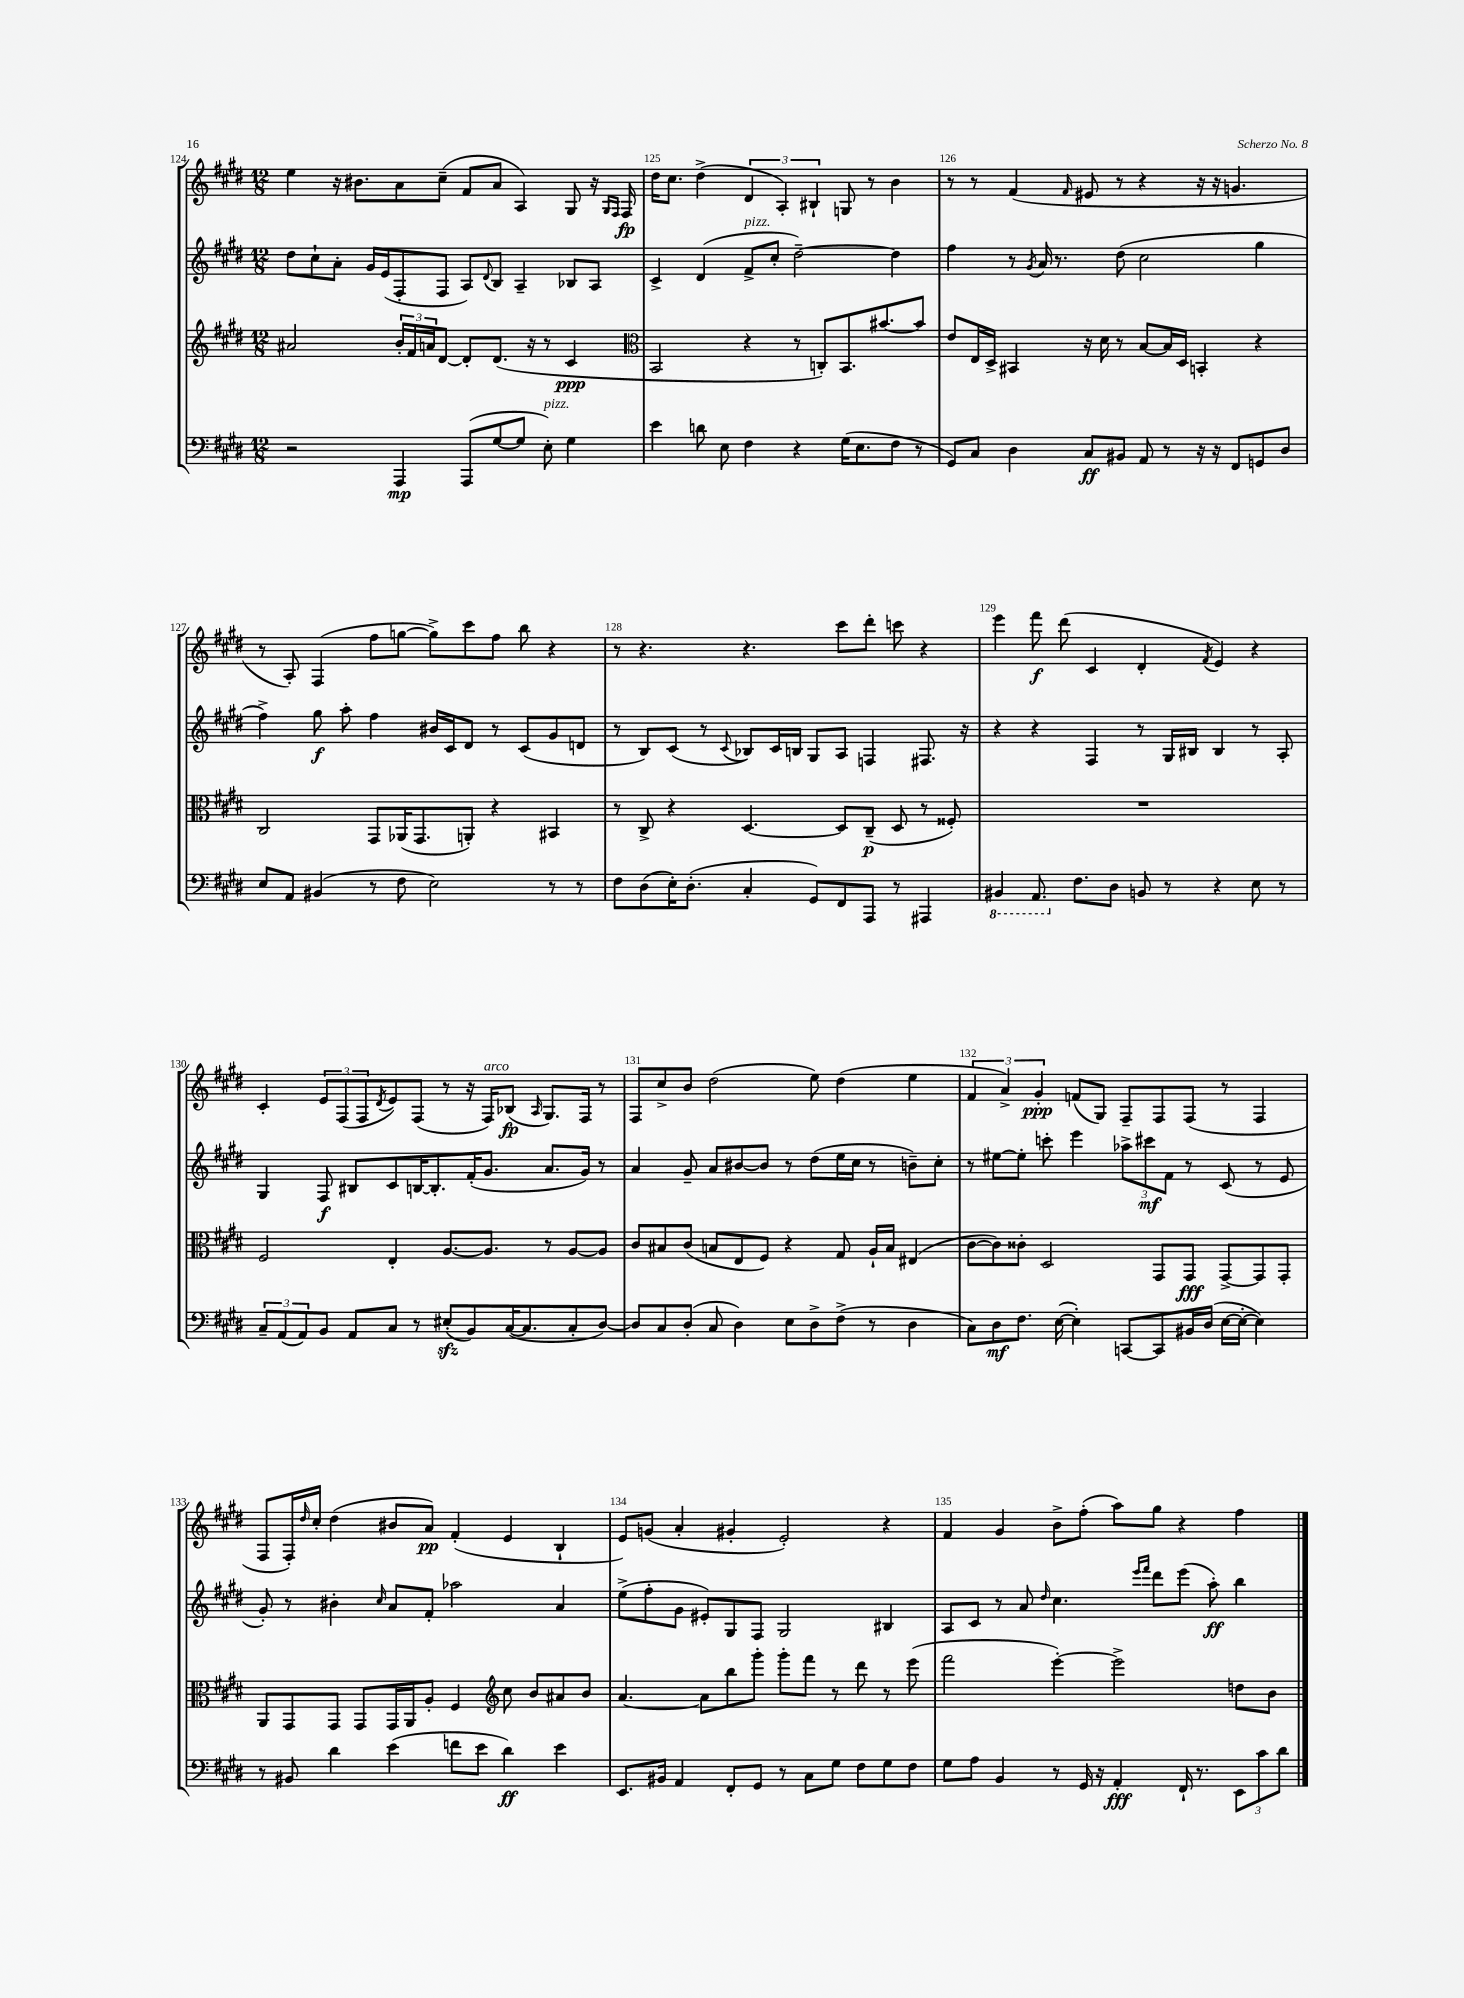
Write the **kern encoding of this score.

**kern	**dynam	**kern	**dynam	**kern	**dynam	**kern	**dynam
*part4	*part4	*part3	*part3	*part2	*part2	*part1	*part1
*staff4	*staff4	*staff3	*staff3	*staff2	*staff2	*staff1	*staff1
*clefF4	*	*clefG2	*	*clefG2	*	*clefG2	*
*k[f#c#g#d#]	*	*k[f#c#g#d#]	*	*k[f#c#g#d#]	*	*k[f#c#g#d#]	*
*M12/8	*	*M12/8	*	*M12/8	*	*M12/8	*
=124	=124	=124	=124	=124	=124	=124	=124
2r	.	2a#X/	.	8dd#\L	.	4ee\	.
.	.	.	.	8cc#`\	.	.	.
.	.	.	.	8a'\J	.	16r	.
.	.	.	.	.	.	8.b#X\L	.
.	.	.	.	16g#/LL	.	.	.
.	.	.	.	(16e/J	.	.	.
4AAA/	mp	24b'/LL	.	8F#'/	.	8a\	.
.	.	24f#/	.	.	.	.	.
.	.	24an/J	.	.	.	.	.
.	.	[8d#/J	.	8F#/J	.	(8cc#~\J	.
(8AAA/L	.	8d#'/L]	.	8A/L)	.	8f#/L	.
.	.	.	.	8qqd#/	.	.	.
[8G#/	.	(8.d#/J	.	8B/J	.	8a/J	.
8G#/J]	.	.	.	4A~/	.	4A/)	.
.	.	16r	.	.	.	.	.
!LO:TX:a:i:t=pizz.	!	!	!	!	!	!	!
8E'\)	.	8r	.	.	.	.	.
4G#\	.	4c#/	ppp	8B-X/L	.	8G#/	.
.	.	.	.	8A/J	.	16r	.
.	.	.	.	.	.	16qqG#/LL	.
.	.	.	.	.	.	16qqF#/JJ	.
.	.	.	.	.	.	16F#/	fp
=125	=125	=125	=125	=125	=125	=125	=125
*	*	*clefC3	*	*	*	*	*
4e\	.	2BB/	.	4c#^/	.	16dd#\KL	.
.	.	.	.	.	.	8.cc#\J	.
8dn\	.	.	.	(4d#/	.	(4dd#^\	.
8E\	.	.	.	.	.	.	.
!	!	!	!	!LO:TX:a:i:t=pizz.	!	!	!
4F#\	.	4r	.	8f#^/L	.	6d#/	.
.	.	.	.	8cc#'/J	.	.	.
.	.	.	.	.	.	6A'/)	.
4r	.	8r	.	[2dd#~\)	.	.	.
.	.	.	.	.	.	6B#X`/	.
.	.	8Cn'/L)	.	.	.	.	.
(16G#\KL	.	8.BB/	.	.	.	8Gn/	.
8.E\	.	.	.	.	.	.	.
.	.	.	.	.	.	8r	.
.	.	[8.b#X/	.	.	.	.	.
8F#\J	.	.	.	4dd#\]	.	4b\	.
8r	.	8b#/J]	.	.	.	.	.
=126	=126	=126	=126	=126	=126	=126	=126
8GG#/L)	.	8e/L	.	4ff#\	.	8r	.
8C#/J	.	16E/L	.	.	.	8r	.
.	.	16D#^/JJ	.	.	.	.	.
4D#\	.	4BB#X/	.	8r	.	(4f#/	.
.	.	.	.	8qg#/	.	.	.
.	.	.	.	16a/	.	.	.
.	.	.	.	8.r	.	.	.
.	.	.	.	.	.	16qqf#/	.
8C#/L	ff	16r	.	.	.	8e#X/	.
.	.	16d#\	.	.	.	.	.
8BB#X/J	.	8r	.	(8dd#\	.	8r	.
8AA/	.	[8B/L	.	2cc#\	.	4r	.
8r	.	16B/L]	.	.	.	.	.
.	.	16D#/JJ	.	.	.	.	.
16r	.	4BBn'/	.	.	.	16r	.
16r	.	.	.	.	.	16r	.
8FF#/L	.	.	.	.	.	4.gn/	.
8GGn/	.	4r	.	4gg#\	.	.	.
8D#/J	.	.	.	.	.	.	.
!!LO:LB:g=z
=127	=127	=127	=127	=127	=127	=127	=127
8E/L	.	2C#/	.	4ff#^\)	.	8r	.
8AA/J	.	.	.	.	.	8A'/)	.
(4BB#X/	.	.	.	8gg#\	f	(4F#/	.
.	.	.	.	8aa'\	.	.	.
8r	.	8GG#/L	.	4ff#\	.	8ff#\L	.
8F#\	.	(16AA-X/K	.	.	.	[8ggn\J	.
.	.	8.GG#/	.	.	.	.	.
2E\)	.	.	.	16b#X/LL	.	8gg^\L])	.
.	.	.	.	16c#/J	.	.	.
.	.	8AAn'/J)	.	8d#/J	.	8ccc#\	.
.	.	4r	.	8r	.	8ff#\J	.
.	.	.	.	(8c#/L	.	8bb\	.
8r	.	4BB#X/	.	8g#/	.	4r	.
8r	.	.	.	8dn/J	.	.	.
=128	=128	=128	=128	=128	=128	=128	=128
8F#\L	.	8r	.	8r	.	8r	.
(8D#\	.	8C#^/	.	8B/L)	.	4.r	.
16E'\K)	.	4r	.	(8c#/J	.	.	.
(8.D#'\J	.	.	.	.	.	.	.
.	.	.	.	8r	.	.	.
.	.	.	.	8qqc#/	.	.	.
4C#'/	.	[4.D#/	.	8B-X/L)	.	4.r	.
.	.	.	.	16c#/L	.	.	.
.	.	.	.	16Bn/JJ	.	.	.
8GG#/L)	.	.	.	8G#/L	.	.	.
8FF#/	.	8D#/L]	.	8A/J	.	8ccc#\L	.
8AAA/J	.	(8C#~/J	p	4Fn/	.	8ddd#'\J	.
8r	.	8D#/	.	.	.	8cccn\	.
4AAA#X/	.	8r	.	8.F#X/	.	4r	.
.	.	8F##X'/)	.	.	.	.	.
.	.	.	.	16r	.	.	.
=129	=129	=129	=129	=129	=129	=129	=129
*8ba	*	*	*	*	*	*	*
4BBB#X/	.	1.r	.	4r	.	4eee\	.
8.AAA/	.	.	.	4r	.	8fff#\	f
.	.	.	.	.	.	(8ddd#\	.
*X8ba	*	*	*	*	*	*	*
8.F#\L	.	.	.	.	.	.	.
.	.	.	.	4F#/	.	4c#/	.
8D#\J	.	.	.	.	.	.	.
8BBn/	.	.	.	8r	.	4d#'/	.
8r	.	.	.	16G#/LL	.	.	.
.	.	.	.	16B#X/JJ	.	.	.
.	.	.	.	.	.	8qf#/	.
4r	.	.	.	4B#/	.	4e/)	.
8E\	.	.	.	8r	.	4r	.
8r	.	.	.	8A'/	.	.	.
!!LO:LB:g=z
=130	=130	=130	=130	=130	=130	=130	=130
12C#~/L	.	2F#/	.	4G#/	.	4c#'/	.
(12AA/	.	.	.	.	.	.	.
12AA/)	.	.	.	.	.	.	.
8BB/J	.	.	.	8F#/	f	12e/L	.
.	.	.	.	.	.	(12F#/	.
8AA/L	.	.	.	8B#X/L	.	.	.
.	.	.	.	.	.	12F#/	.
.	.	.	.	.	.	8qd#/	.
8C#/J	.	4E'/	.	8c#/	.	8e/)	.
8r	.	.	.	[16Bn/K	.	(8F#/J	.
.	.	.	.	8.B'/]	.	.	.
(8E#Xzz'/L	.	[8.A/L	.	.	.	8r	.
8BB/)	.	.	.	(16f#'/K	.	16r	.
!	!	!	!	!	!	!LO:TX:a:i:t=arco	!
.	.	8.A/J]	.	8.g#/J	.	16F#/KL)	.
([16C#/K	.	.	.	.	.	(8B-X/J	fp
8.C#/]	.	.	.	.	.	.	.
.	.	.	.	.	.	16qqA/	.
.	.	8r	.	8.a/L	.	8.G#/L)	.
8C#'/	.	[8A/L	.	.	.	.	.
.	.	.	.	16g#/Jk)	.	16F#/Jk	.
[8D#/J)	.	8A/J]	.	8r	.	8r	.
=131	=131	=131	=131	=131	=131	=131	=131
8D#/L]	.	8c#/L	.	4a/	.	8F#/L	.
8C#/	.	8B#X/	.	.	.	8cc#^/	.
(8D#'/J	.	(8c#/J	.	8g#~/	.	8b/J	.
8C#/	.	8Bn/L	.	8a/L	.	(2dd#\	.
4D#\)	.	8E/	.	[8b#X/	.	.	.
.	.	8F#/J)	.	8b#/J]	.	.	.
8E\L	.	4r	.	8r	.	.	.
8D#^\	.	.	.	(8dd#\L	.	8ee\)	.
(8F#^\J	.	8G#/	.	16ee\L	.	(4dd#\	.
.	.	.	.	16cc#\JJ	.	.	.
8r	.	16A`/LL	.	8r	.	.	.
.	.	16B/JJ	.	.	.	.	.
4D#\	.	(4E#X/	.	8bn~\L)	.	4ee\	.
.	.	.	.	8cc#'\J	.	.	.
=132	=132	=132	=132	=132	=132	=132	=132
8C#\L)	.	[8c#\L	.	8r	.	6f#/	.
8D#\	mf	8c#\])	.	[8ee#X\L	.	.	.
.	.	.	.	.	.	6a^/)	.
8.F#\J	.	8c##X'\J	.	8ee#'\J]	.	.	.
.	.	.	.	.	.	6g#'/	ppp
.	.	2D#/	.	8cccn'\	.	.	.
([16E\	.	.	.	.	.	.	.
4E'\])	.	.	.	4eee\	.	(8fn/L	.
.	.	.	.	.	.	8G#/J)	.
[8CCn/L	.	.	.	12aa-X^\L	.	8F#~/L	.
.	.	.	.	12ccc#X\	mf	.	.
8CC/]	.	8GG#/L	.	.	.	8F#/	.
.	.	.	.	12f#\J	.	.	.
16BB#X/L	.	8GG#/J	fff	8r	.	(8F#/J	.
(16D#/JJ	.	.	.	.	.	.	.
[16E\LL	.	[8GG#^/L	.	(8c#/	.	8r	.
16E'\JJ_	.	.	.	.	.	.	.
4E\])	.	8GG#/]	.	8r	.	4F#/	.
.	.	8GG#'/J	.	8e/	.	.	.
!!LO:LB:g=z
=133	=133	=133	=133	=133	=133	=133	=133
8r	.	8AA/L	.	8g#'/)	.	8F#/L	.
8BB#X/	.	8GG#/	.	8r	.	16F#'/L)	.
.	.	.	.	.	.	16qqdd#/	.
.	.	.	.	.	.	16cc#'/JJ	.
4d#\	.	8GG#/J	.	4b#X'\	.	(4dd#\	.
.	.	8GG#/L	.	.	.	.	.
.	.	.	.	16qqcc#/	.	.	.
(4e\	.	16GG#/L	.	8a/L	.	8b#X/L	.
.	.	16AA/J	.	.	.	.	.
.	.	8A'/J	.	8f#'/J	.	8a/J)	pp
8fn\L	.	4F#/	.	2aa-X\	.	(4f#'/	.
8e\J	.	.	.	.	.	.	.
*	*	*clefG2	*	*	*	*	*
4d#\)	ff	8cc#\	.	.	.	4e/	.
.	.	8b/L	.	.	.	.	.
4e\	.	8a#X/	.	4a/	.	4B`/	.
.	.	8b/J	.	.	.	.	.
=134	=134	=134	=134	=134	=134	=134	=134
8.EE/L	.	[4.a/	.	(8ee^\L	.	8e/L)	.
.	.	.	.	8ff#'\	.	(8gn/J	.
16BB#X/Jk	.	.	.	.	.	.	.
4AA/	.	.	.	8g#\J	.	4a'/	.
.	.	8a\L]	.	8e#X'/L)	.	.	.
8FF#'/L	.	8bb\	.	8G#/	.	4g#X'/	.
8GG#/J	.	8ggg#'\J	.	8F#/J	.	.	.
8r	.	8ggg#'\L	.	2G#/	.	2e'/)	.
8C#\L	.	8fff#\J	.	.	.	.	.
8G#\J	.	8r	.	.	.	.	.
8F#\L	.	8ddd#\	.	.	.	.	.
8G#\	.	8r	.	4B#X/	.	4r	.
8F#\J	.	(8eee\	.	.	.	.	.
=135	=135	=135	=135	=135	=135	=135	=135
8G#\L	.	2fff#\	.	8A/L	.	4f#/	.
8A\J	.	.	.	8c#/J	.	.	.
4BB/	.	.	.	8r	.	4g#/	.
.	.	.	.	8a/	.	.	.
.	.	.	.	16qqdd#/	.	.	.
8r	.	[4eee'\)	.	4.cc#\	.	8b^\L	.
16GG#/	.	.	.	.	.	(8ff#'\J	.
16r	.	.	.	.	.	.	.
4AA'/	fff	2eee^\]	.	.	.	8aa\L)	.
.	.	.	.	16qqeee/LL	.	.	.
.	.	.	.	16qqfff#/JJ	.	.	.
.	.	.	.	8ddd#\L	.	8gg#\J	.
16FF#`/	.	.	.	(8eee\J	.	4r	.
8.r	.	.	.	.	.	.	.
.	.	.	.	8aa'\)	ff	.	.
12EE\L	.	8ddn\L	.	4bb\	.	4ff#\	.
12c#\	.	.	.	.	.	.	.
.	.	8b\J	.	.	.	.	.
12d#\J	.	.	.	.	.	.	.
==	==	==	==	==	==	==	==
*-	*-	*-	*-	*-	*-	*-	*-
